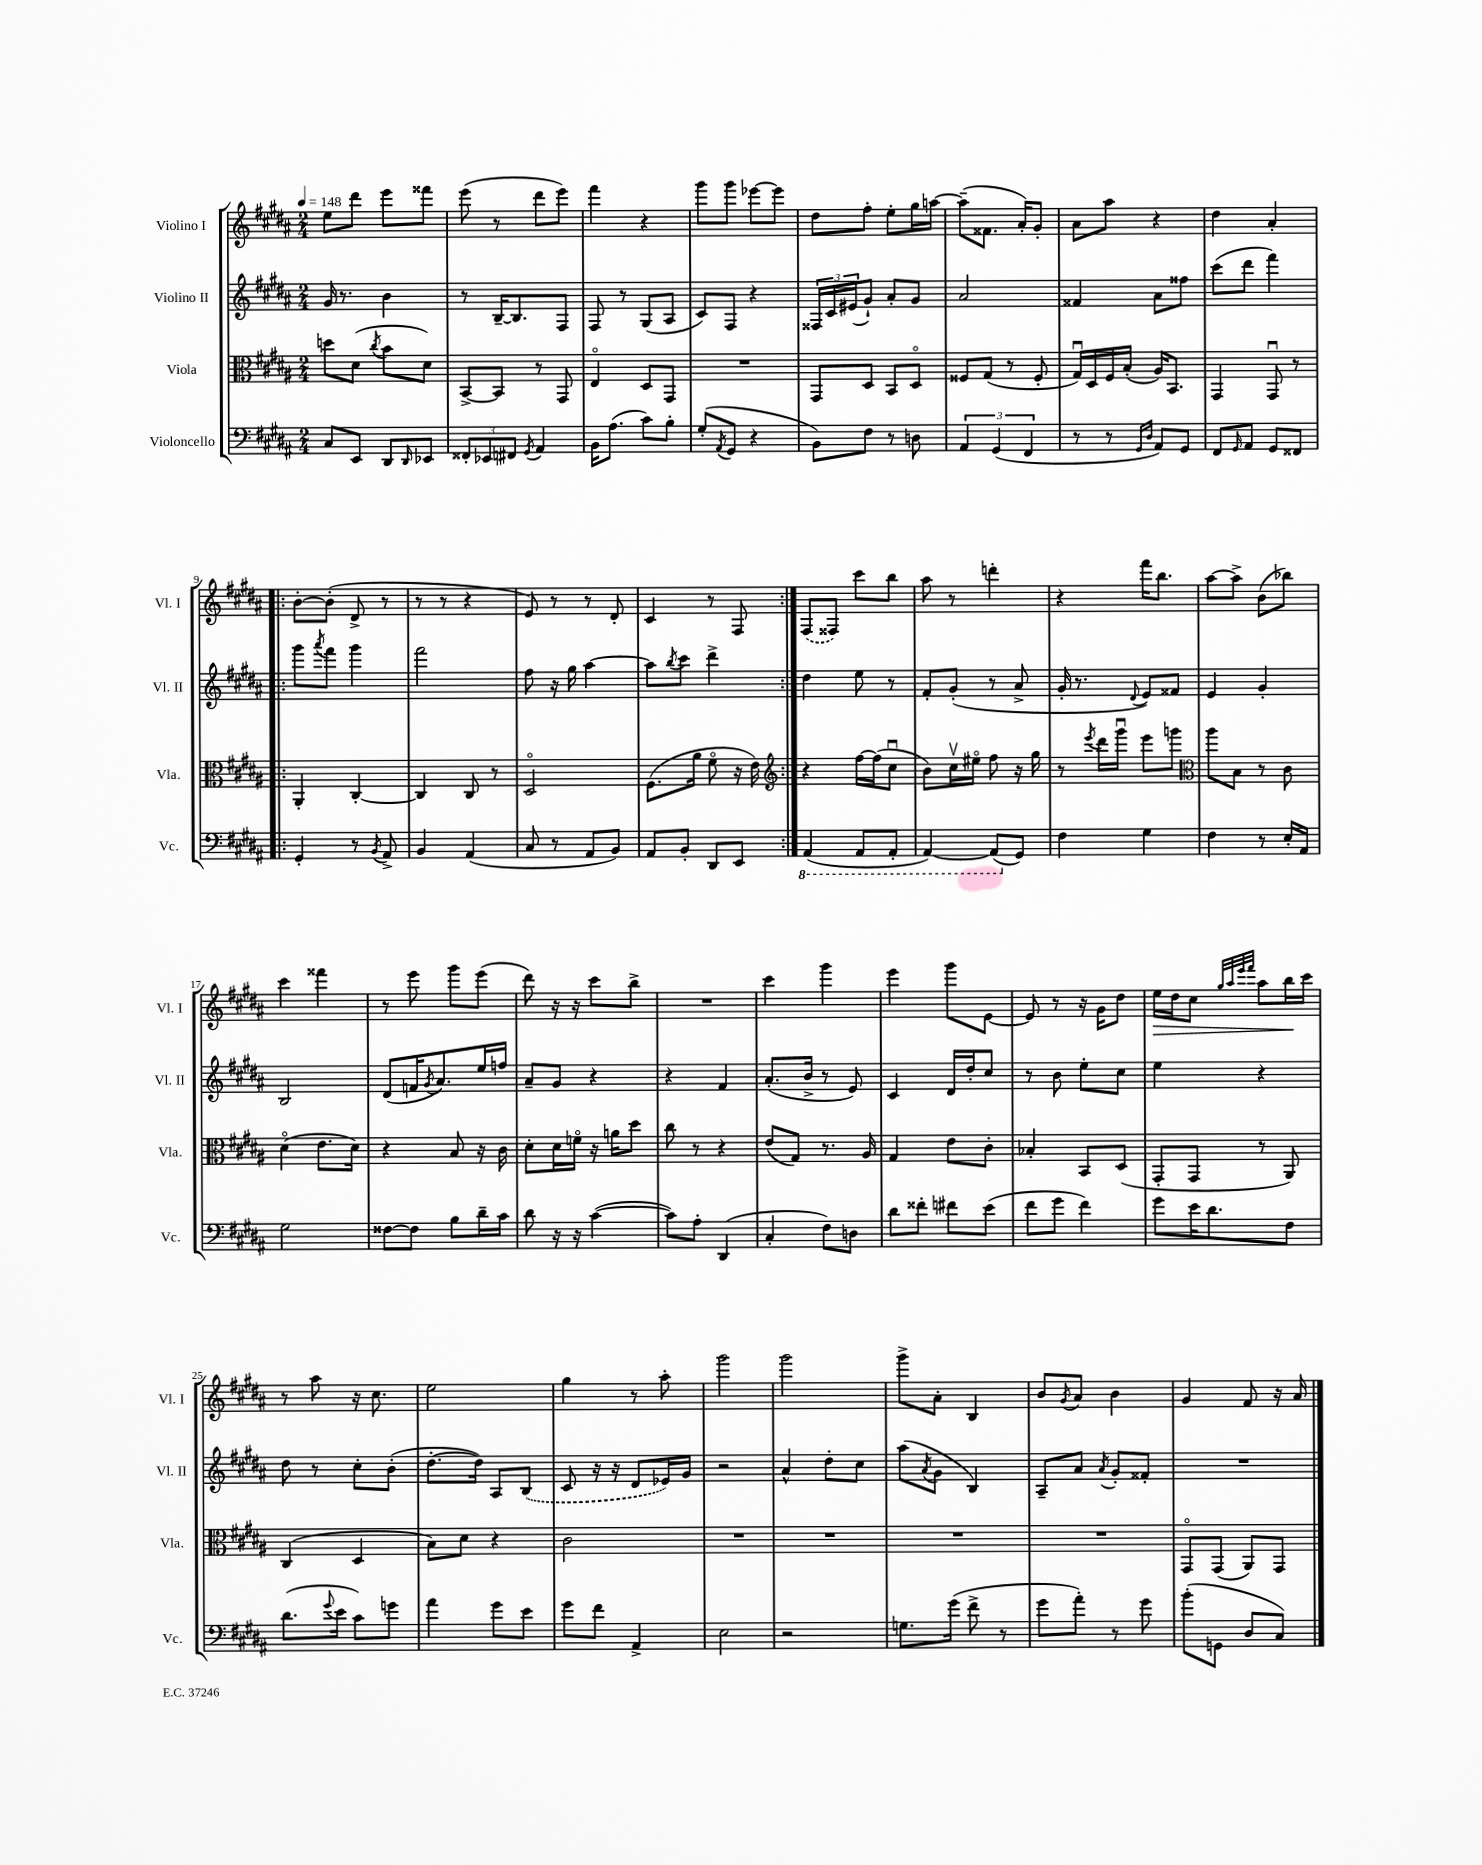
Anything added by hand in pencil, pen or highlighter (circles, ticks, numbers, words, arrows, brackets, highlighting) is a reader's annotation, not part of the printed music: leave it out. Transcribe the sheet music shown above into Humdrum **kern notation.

**kern	**kern	**kern	**kern	**dynam
*part4	*part3	*part2	*part1	*part1
*staff4	*staff3	*staff2	*staff1	*staff1
*I"Violoncello	*I"Viola	*I"Violino II	*I"Violino I	*
*I'Vc.	*I'Vla.	*I'Vl. II	*I'Vl. I	*
*clefF4	*clefC3	*clefG2	*clefG2	*
*k[f#c#g#d#a#]	*k[f#c#g#d#a#]	*k[f#c#g#d#a#]	*k[f#c#g#d#a#]	*
*M2/4	*M2/4	*M2/4	*M2/4	*
*MM148	*MM148	*MM148	*MM148	*
=1	=1	=1	=1	=1
8C#/L	8ddn\L	16g#/	8ee\L	.
.	.	8.r	.	.
8EE/J	(8d#\J	.	8ddd#\J	.
.	8qcc#/	.	.	.
8DD#/L	8b\L	4b\	8eee\L	.
16qqDD#/	.	.	.	.
8EE-X/J	8d#\J)	.	8fff##X\J	.
=2	=2	=2	=2	=2
12FF##X'/L	[8BB^/L	8r	(8eee\	.
12EE-X/	.	.	.	.
.	8BB/J]	[16B~/KL	8r	.
12FF#X/J	.	.	.	.
.	.	8.B/]	.	.
8qGG#/	.	.	.	.
4AA#/	8r	.	8ddd#\L	.
.	8GG#/	8F#/J	8eee\J)	.
=3	=3	=3	=3	=3
16BB\KL	4E/	8F#/	4fff#\	.
(8.A#\J	.	.	.	.
.	.	8r	.	.
8c#\L)	8D#/L	(8G#/L	4r	.
8B'\J	8GG#/J	8A#/J	.	.
=4	=4	=4	=4	=4
(8G#'/L	2r	8c#/L)	8ggg#\L	.
8qAA#/	.	.	.	.
8GG#/J	.	8F#/J	8ggg#\J	.
4r	.	4r	[8eee-X\L	.
.	.	.	8eee-\J]	.
=5	=5	=5	=5	=5
8BB\L)	8GG#/L	24F##X/LL	8dd#\L	.
.	.	24c#/	.	.
.	.	(24e#X/J	.	.
8F#\J	8D#/J	8g#`/J)	8ff#'\J	.
8r	8BB/L	8a#'/L	8ee'\L	.
8Dn\	8D#/J	8g#/J	16gg#\L	.
.	.	.	[16aan\JJ	.
=6	=6	=6	=6	=6
6AA#/	8F##X/L	2a#/	(8aa~\L]	.
.	(8G#/J	.	8.f##X\J	.
(6GG#/	.	.	.	.
.	8r	.	.	.
.	.	.	16a#'/KL)	.
6FF#/	.	.	.	.
.	8F##'/	.	8g#'/J	.
=7	=7	=7	=7	=7
8r	16G#u/LL)	4f##X/	8a#\L	.
.	16D#/	.	.	.
8r	16F#/	.	8aa#\J	.
.	(16B'/JJ	.	.	.
16qqGG#/LL	.	.	.	.
16qqD#/JJ	.	.	.	.
8AA#/L)	16A#/KL)	8a#\L	4r	.
.	8.BB/J	.	.	.
8GG#/J	.	8ff##X\J	.	.
=8	=8	=8	=8	=8
8FF#/L	4GG#/	(8ccc#\L	4dd#\	.
16qqGG#/	.	.	.	.
8AA#/J	.	8ddd#\J	.	.
8GG#/L	8GG#u/	4fff#\)	4a#'/	.
8FF##X/J	8r	.	.	.
!!LO:LB:g=z
=9!|:	=9!|:	=9!|:	=9!|:	=9!|:
4GG#'/	4AA#'/	8ggg#\L	[8b'\L	.
.	.	8qaaa#/	.	.
.	.	8fff#\J	(8b'\J]	.
8r	[4C#'/	4ggg#\	8d#^/	.
8qBB/	.	.	.	.
8AA#^/	.	.	8r	.
=10	=10	=10	=10	=10
4BB/	4C#/]	2fff#\	8r	.
.	.	.	8r	.
(4AA#/	8C#/	.	4r	.
.	8r	.	.	.
=11	=11	=11	=11	=11
8C#/	2D#/	8ff#\	8e/)	.
8r	.	16r	8r	.
.	.	16gg#\	.	.
8AA#/L	.	[4aa#\	8r	.
8BB/J)	.	.	8d#'/	.
=12	=12	=12	=12	=12
8AA#/L	(8.F#\L	8aa#\L]	4c#/	.
.	.	8qbb/	.	.
8BB'/J	.	8ccc#\J	.	.
.	16a#\Jk	.	.	.
8DD#/L	8f#\	4ddd#^\	8r	.
8EE/J	16r	.	8F#/	.
.	16e\)	.	.	.
=13:|!	=13:|!	=13:|!	=13:|!	=13:|!
*	*clefG2	*	*	*
*8ba	*	*	*	*
(4AAA#/	4r	4dd#\	(8F#/L	.
.	.	.	8F##X/J)	.
8AAA#/L	[16ff#\LL	8ee\	8ccc#\L	.
.	(16ff#\J]	.	.	.
8AAA#'/J	8cc#u\J	8r	8bb\J	.
=14	=14	=14	=14	=14
[4AAA#/)	8b\L)	8f#'/L	8aa#\	.
.	16cc#v\L	(8g#'/J	8r	.
.	16ee#X\JJ	.	.	.
(8AAA#/L]	8ff#\	8r	4dddn'\	.
*X8ba	*	*	*	*
8GG#/J)	16r	8a#^/	.	.
.	16gg#\	.	.	.
=15	=15	=15	=15	=15
4F#\	8r	16g#'/	4r	.
.	.	8.r	.	.
.	8qeee/	.	.	.
.	16ddd#\LL	.	.	.
.	16ggg#u\JJ	.	.	.
.	.	8qqd#/	.	.
4G#\	8eee\L	8e/L)	16fff#\KL	.
.	.	.	8.bb\J	.
.	8gggn\J	8f##X/J	.	.
=16	=16	=16	=16	=16
*	*clefC3	*	*	*
4F#\	8aa#\L	4e/	[8aa#\L	.
.	8B\J	.	8aa#^\J]	.
8r	8r	4g#'/	(8b\L	.
16E'/LL	8c#\	.	8bb-X\J)	.
16AA#/JJ	.	.	.	.
!!LO:LB:g=z
=17	=17	=17	=17	=17
2G#\	(4d#\	2B/	4ccc#\	.
.	8.e\L	.	4fff##X\	.
.	16d#\Jk)	.	.	.
=18	=18	=18	=18	=18
[8F##X\L	4r	(8d#/L	8r	.
8F##\J]	.	16fn/K	8eee\	.
.	.	8qg#/	.	.
.	.	8.a#/)	.	.
8B\L	8B/	.	8ggg#\L	.
16d#~\L	16r	16ee/L	(8eee\J	.
16c#\JJ	16c#\	16ffn/JJ	.	.
=19	=19	=19	=19	=19
8d#\	8d#'\L	8a#~/L	8ddd#\)	.
16r	16d#\L	8g#/J	16r	.
16r	16fn\JJ	.	16r	.
([4c#\	16r	4r	8ccc#\L	.
.	16an\KL	.	.	.
.	8dd#\J	.	8bb^\J	.
=20	=20	=20	=20	=20
8c#\L])	8cc#\	4r	2r	.
8A#'\J	8r	.	.	.
(4DD#/	4r	4f#/	.	.
=21	=21	=21	=21	=21
4C#'/	(8e/L	(8.a#'/L	4ccc#\	.
.	8G#/J)	.	.	.
.	.	16b^/Jk	.	.
8F#\L)	8.r	8r	4ggg#\	.
8Dn\J	.	8e/)	.	.
.	16A#/	.	.	.
=22	=22	=22	=22	=22
8d#\L	4G#/	4c#/	4eee\	.
8f##X'\J	.	.	.	.
8f#X\L	8e\L	16d#/LL	8ggg#\L	.
.	.	16dd#'/J	.	.
(8e\J	8c#'\J	8cc#/J	[8e\J	.
=23	=23	=23	=23	=23
8f#\L	4B-X'/	8r	8e/]	.
8g#\J	.	8b\	8r	.
4f#\)	8BB/L	8ee'\L	16r	.
.	.	.	16g#\KL	.
.	(8D#/J	8cc#\J	8dd#\J	.
=24	=24	=24	=24	=24
!	!	!	!	!LO:HP:b
8g#\L	8GG#'/L	4ee\	16ee\LL	>
.	.	.	16dd#\J	.
16e\K	8GG#/J	.	8cc#\J	.
8.d#\	.	.	.	.
.	.	.	32qqgg#/LLL	.
.	.	.	32qqaa#/	.
.	.	.	32qqeee/	.
.	.	.	32qqfff#/JJJ	.
.	8r	4r	8aa#\L	.
8F#\J	8AA#/)	.	16bb\L	.
.	.	.	16ccc#\JJ	]
!!LO:LB:g=z
=25	=25	=25	=25	=25
(8.d#\L	(4C#/	8dd#\	8r	.
.	.	8r	8aa#\	.
8qqg#/	.	.	.	.
16e\Jk	.	.	.	.
8c#\L)	4D#/	8cc#'\L	16r	.
.	.	.	8.cc#\	.
8gn\J	.	(8b'\J	.	.
=26	=26	=26	=26	=26
4a#\	8B\L)	[8.dd#'\L	2ee\	.
.	8d#\J	.	.	.
.	.	16dd#\Jk])	.	.
8g#\L	4r	8A#/L	.	.
8e\J	.	(8B/J	.	.
=27	=27	=27	=27	=27
8g#\L	2c#\	8c#/	4gg#\	.
8f#\J	.	16r	.	.
.	.	16r	.	.
4AA#^/	.	8d#/L	8r	.
.	.	16e-X/L)	8aa#'\	.
.	.	16g#/JJ	.	.
=28	=28	=28	=28	=28
2E\	2r	2r	2ggg#\	.
=29	=29	=29	=29	=29
2r	2r	4a#^^/	2ggg#\	.
.	.	8dd#'\L	.	.
.	.	8cc#\J	.	.
=30	=30	=30	=30	=30
8.Gn\L	2r	(8aa#\L	8ggg#^\L	.
.	.	8qa#/	.	.
.	.	8g#\J	8a#'\J	.
(16g#\Jk	.	.	.	.
8f#^\	.	4B/)	4B/	.
8r	.	.	.	.
=31	=31	=31	=31	=31
8g#\L	2r	8A#~/L	8b/L	.
.	.	.	8qg#/	.
8a#'\J)	.	8a#/J	8a#/J	.
.	.	8qa#/	.	.
8r	.	8g#'/L	4b\	.
8g#\	.	8f##X'/J	.	.
=32	=32	=32	=32	=32
(8b'\L	8GG#/L	2r	4g#/	.
8GGn\J	(8GG#/J	.	.	.
8D#/L	8AA#/L)	.	8f#/	.
8C#/J)	8GG#/J	.	16r	.
.	.	.	16a#/	.
==	==	==	==	==
*-	*-	*-	*-	*-
